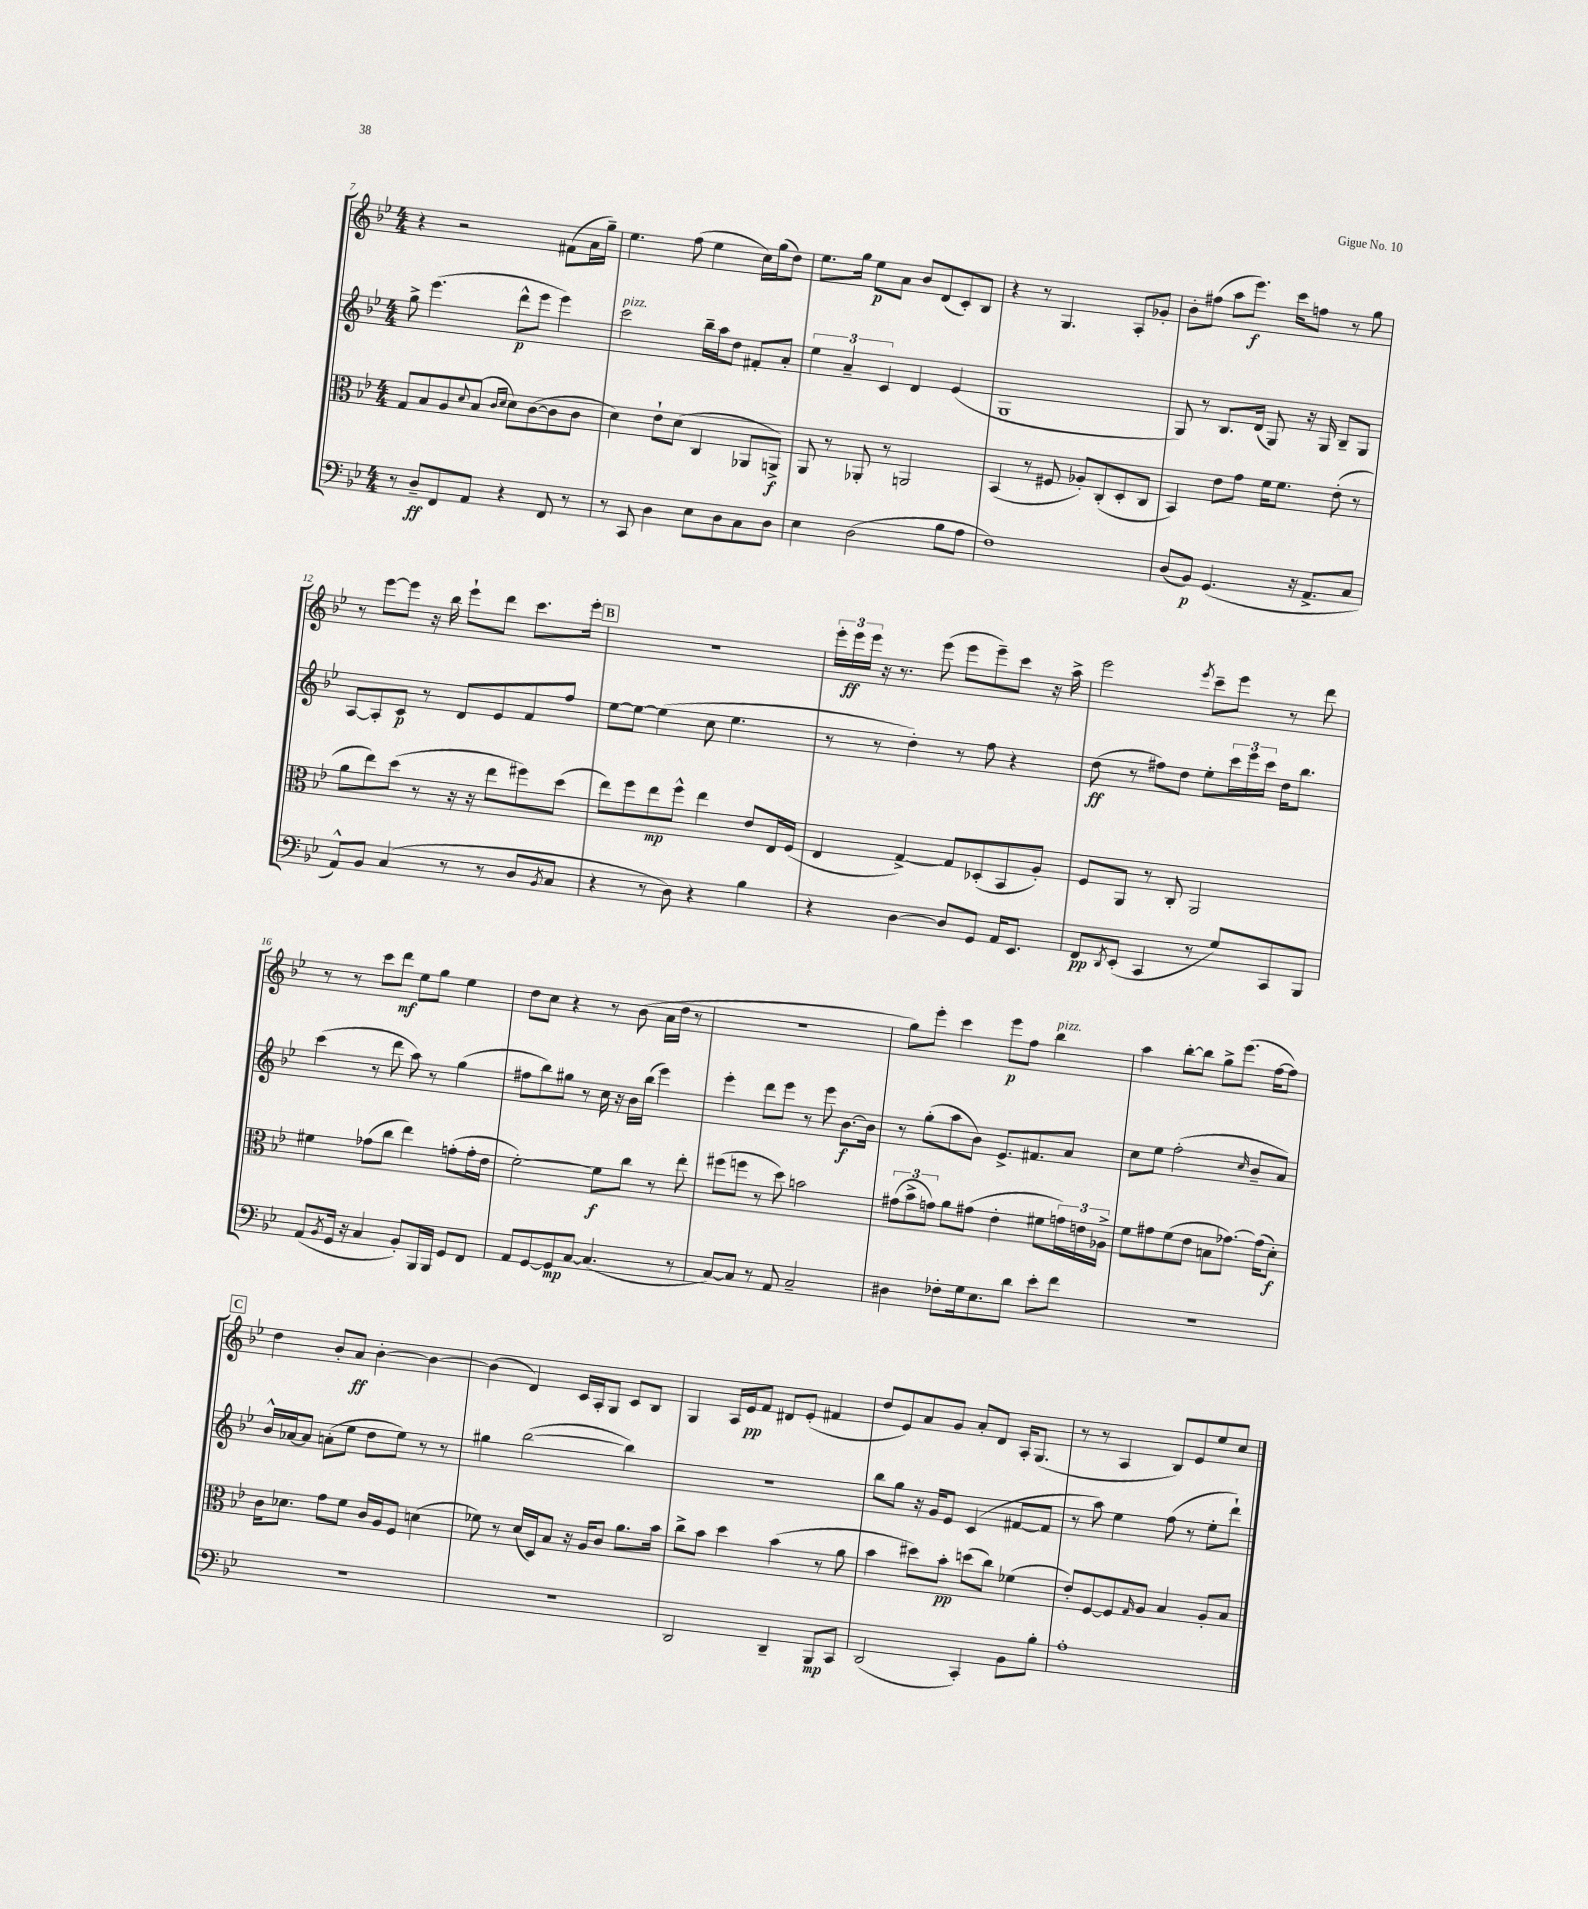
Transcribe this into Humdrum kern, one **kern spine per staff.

**kern	**kern	**kern	**kern
*staff4	*staff3	*staff2	*staff1
*clefF4	*clefC3	*clefG2	*clefG2
*k[b-e-]	*k[b-e-]	*k[b-e-]	*k[b-e-]
*M4/4	*M4/4	*M4/4	*M4/4
8r	8G	8gg^	4r
8D~	8B-	(4.eee-	.
8FF	8A	.	2r
.	8qqd	.	.
8AA	(8B-	.	.
.	16qqc	.	.
.	16qqd	.	.
4r	8d)	8ddd^^	.
.	([8c	8eee-	.
8FF	8c]	4eee-)	(8f#
8r	8c	.	16a
.	.	.	16gg~)
=	=	=	=
8r	4d)	2ccc	4.ee-
8CC	.	.	.
4D	8e-`	.	.
.	(8d	.	(8ff
8E-	4C	16bb-~	4ee-
.	.	16aa	.
8D	.	8dd	.
8C	8AA-	8f#'	16cc)
.	.	.	(16gg
8D	8AA^)	8a'	8dd)
=	=	=	=
4E-	8AA	6ee-	8.ee-
.	8r	.	.
.	.	6a~	.
.	.	.	16gg
(2D	8AA-'	.	8ee-
.	.	6c	.
.	8r	.	8a
.	2AA	4d	8b-
.	.	.	(8d
8B-	.	(4e-	8c')
8A	.	.	8B-
=	=	=	=
1F)	(4BB-	1G	4r
.	8r	.	8r
.	8F#	.	4.G
.	8A-')	.	.
.	(8C'	.	.
.	8D'	.	8A'
.	8C	.	8g-'
=	=	=	=
(8D	4BB-)	8G)	8b-'
8BB-)	.	8r	(8ff#
(4.GG	8e-	8.B-	8aa
.	8g	.	8.eee-)
.	.	(16d	.
.	16f	8G)	.
.	8.f	.	16ccc
16r	.	16r	8ff
8.AA^	.	16G	.
.	(8e-'	8B-~	8r
8C	8r	8G	8gg
=	=	=	=
8AA^^)	8a	[8A	8r
8BB-	8ee-)	8A']	[8eee-
(4C	(8dd	8c	8eee-]
.	8r	8r	16r
.	.	.	16bb-
8r	16r	8d	8eee-`
.	16r	.	.
8r	8ee-	8e-	8ddd
8D	8ff#)	8f	8.ccc
8qBB-	.	.	.
8C	(8dd	8ff	.
.	.	.	16eee-'
=	=	=	=
4r	8ee-)	[8ee-	1r
.	8ff	8ee-_	.
8r	8ee-	(4ee-]	.
8D)	8ff^^	.	.
4r	4ee-	8cc	.
.	.	4.ee-	.
4B-	8e-	.	.
.	16E-	.	.
.	(16F	.	.
=	=	=	=
4r	4E-	8r	24eee-'
.	.	.	24eee-
.	.	.	24eee-
.	.	8r	16r
.	.	.	8.r
[4D	[4G^)	4dd')	.
.	.	.	(8eee-
8D]	8G]	8r	8eee-
8GG	(8D-'	8ff	8eee-~)
16AA	8BB-	4r	8ccc
8.EE-	.	.	.
.	8A')	.	16r
.	.	.	16aa^
=	=	=	=
8FF	8F	(8dd	2eee-
8qDD	.	.	.
(8EE-'	8AA	8r	.
4CC	8r	8ff#)	.
.	8C'	8dd	.
.	.	.	8qeee-
8r	2AA	8ee-'	8ccc~
8G)	.	24ccc	8eee-
.	.	24eee-	.
.	.	24ccc	.
8CC	.	16dd	8r
.	.	8.bb-	.
8BBB-	.	.	8ddd
=	=	=	=
(8AA	4f#	(4ccc	8r
8qBB-	.	.	.
16GG	.	.	8r
16r	.	.	.
4C	(8g-	8r	8ccc
.	8cc	8ddd	8ddd
8BB-')	4ee-)	8aa)	8ee-
16BBB-	.	8r	8gg
16BBB-	.	.	.
8GG	(8g'	(4gg	4ee-
8FF	16g'	.	.
.	16e-	.	.
=	=	=	=
8AA	[2f')	8ff#	8dd
[8GG	.	8bb-)	8cc
8GG]	.	8gg#	4r
[8C	.	8r	.
(4.C]	8f]	16cc	8r
.	.	16r	.
.	8cc	16b-	(8b-
.	.	(16bb-	.
.	8r	4eee-)	16a
.	.	.	16dd
8r	8ee-'	.	8r
=	=	=	=
[8C)	(8ff#	4eee-'	1r
8C]	8ff	.	.
8r	8r	8ddd	.
8AA	8dd)	8eee-	.
2C~	2b	8r	.
.	.	8eee-	.
.	.	[8.b-	.
.	.	16b-]	.
=	=	=	=
4D#	(12g#	8r	8gg)
.	12b-^	.	.
.	.	(8gg'	8eee-'
.	12g)	.	.
8F-'	8a	8aa	4ccc
16G	(8g#	8b-)	.
8.E-	.	.	.
.	4e-'	8.e-^	8eee-
8d	.	.	8ff
.	.	8.f#	.
8e-'	8f#	.	4bb-
8f	24g)	8a	.
.	24e	.	.
.	24A-^	.	.
=	=	=	=
1r	8f	8cc	4aa
.	8g#	8ee-	.
.	(8f	(2ff'	[8bb-'
.	8e-	.	8bb-]
.	8B	.	8gg^
.	[8.g-)	.	(8.eee-
.	.	16qqcc	.
.	.	8b-~	.
.	(16g-]	.	[16ff
.	8d')	8a)	8ff])
=	=	=	=
1r	16c	16b-^^	4dd
.	8.d-	[16a-	.
.	.	8a-]	.
.	8g	(8a'	8b-'
.	8f	8ee-	8a
.	16c	8dd	[4b-'
.	16A	.	.
.	8F	8ee-)	.
.	(4d	8r	4b-_
.	.	8r	.
=	=	=	=
1r	8f-)	4gg#	(4b-]
.	8r	.	.
.	(16d	([2bb-	4d)
.	16D)	.	.
.	8B-	.	.
.	16r	.	16c
.	16A	.	16A'
.	8c	.	8G
.	8.a	4bb-])	8c
.	.	.	8B-
.	16b-	.	.
=	=	=	=
2DD	8cc^	1r	4G
.	8b-	.	.
.	4dd	.	16A
.	.	.	16e-
.	.	.	8f
4DD~	(4b-	.	8d#
.	.	.	(8e-'
8BBB-	8r	.	4f#
8CC	8a	.	.
=	=	=	=
(2DD	4b-	8bb-	8dd
.	.	8gg	8e-)
.	8dd#)	16r	8a
.	.	16g	.
.	8b-'	8e-	8g
4CC')	(8dd	(4c	8a'
.	8cc)	.	8d
8BB-	(4f-	[8f#	16A'
.	.	.	(8.G
8B-'	.	8f#]	.
=	=	=	=
1A'	8e-')	8r	8r
.	[8F	8aa)	8r
.	8F]	4ee-	4A
.	16qqG	.	.
.	8A	.	.
.	4B-	(8ff	8B-)
.	.	8r	8e-
.	8A'	8ee-'	8ee-
.	8B-	8ddd`)	8cc
==	==	==	==
*-	*-	*-	*-
